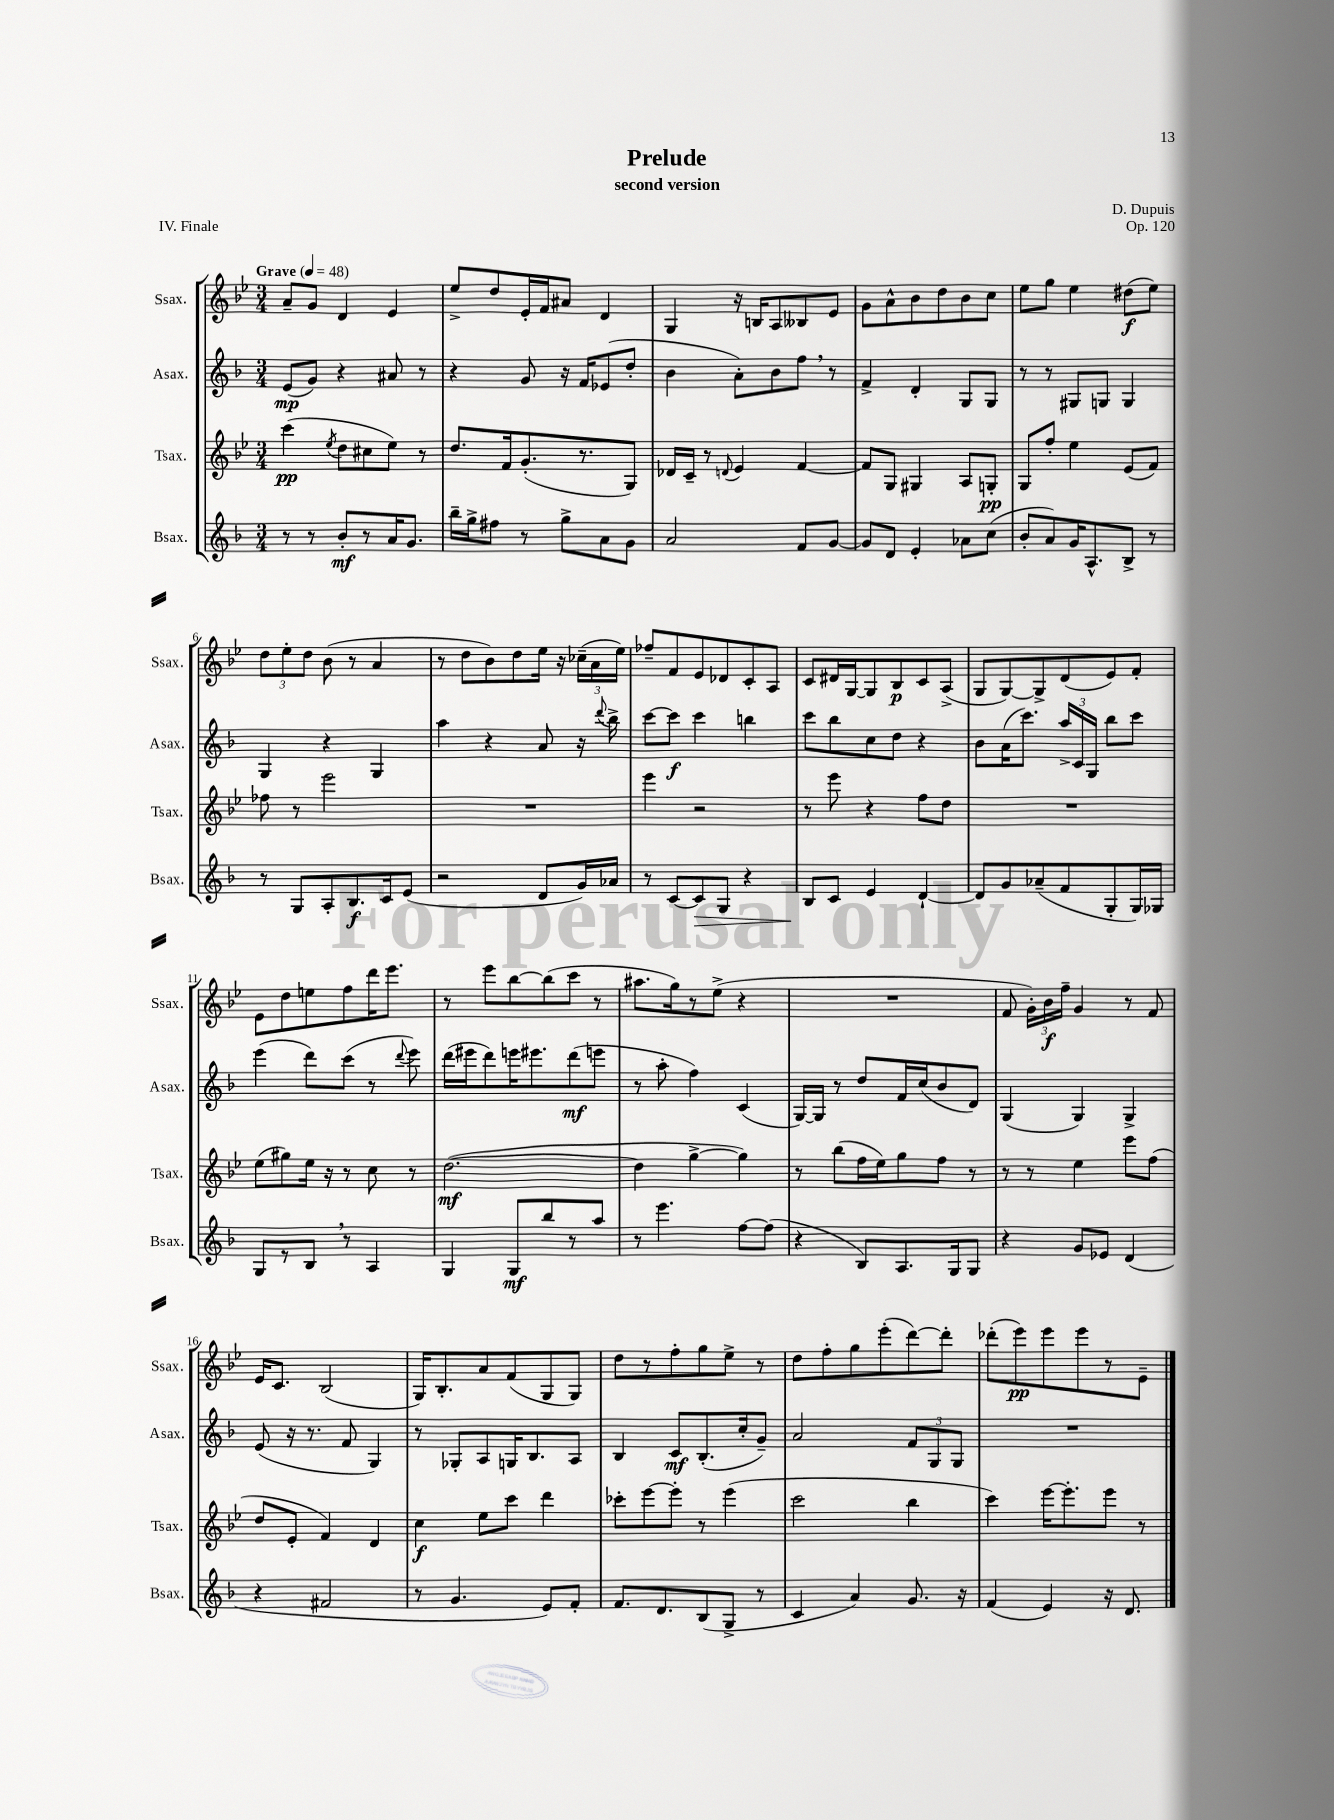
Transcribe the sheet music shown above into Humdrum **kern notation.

**kern	**dynam	**kern	**dynam	**kern	**dynam	**kern	**dynam
*part4	*part4	*part3	*part3	*part2	*part2	*part1	*part1
*staff4	*staff4	*staff3	*staff3	*staff2	*staff2	*staff1	*staff1
*I"Bsax.	*	*I"Tsax.	*	*I"Asax.	*	*I"Ssax.	*
*I'Bsax.	*	*I'Tsax.	*	*I'Asax.	*	*I'Ssax.	*
*clefG2	*	*clefG2	*	*clefG2	*	*clefG2	*
*k[b-]	*	*k[b-e-]	*	*k[b-]	*	*k[b-e-]	*
*M3/4	*	*M3/4	*	*M3/4	*	*M3/4	*
*MM48	*	*MM48	*	*MM48	*	*MM48	*
=1	=1	=1	=1	=1	=1	=1	=1
!	!	!	!	!	!	!LO:TX:a:B:t=Grave	!
8r	.	(4ccc\	pp	(8e/L	mp	8a~/L	.
8r	.	.	.	8g/J)	.	8g/J	.
.	.	8qee-/	.	.	.	.	.
8b-'/L	mf	8dd\L	.	4r	.	4d/	.
8r	.	8cc#X\	.	.	.	.	.
16a/K	.	8ee-\J)	.	8a#X/	.	4e-/	.
8.g/J	.	.	.	.	.	.	.
.	.	8r	.	8r	.	.	.
=2	=2	=2	=2	=2	=2	=2	=2
16bb-~\LL	.	8.dd/L	.	4r	.	8ee-^/L	.
16gg^\J	.	.	.	.	.	.	.
8ff#X\J	.	.	.	.	.	8dd/	.
.	.	16f/k	.	.	.	.	.
8r	.	(8.g'/	.	8g/	.	16e-'/L	.
.	.	.	.	.	.	16f/J	.
8gg^\L	.	.	.	16r	.	8a#X/J	.
.	.	8.r	.	16f/KL	.	.	.
8a\	.	.	.	(8e-X/	.	4d/	.
8g\J	.	8G/J)	.	8dd'/J	.	.	.
=3	=3	=3	=3	=3	=3	=3	=3
2a/	.	16d-X/LL	.	4b-\	.	4G/	.
.	.	16c~/JJ	.	.	.	.	.
.	.	8r	.	.	.	.	.
.	.	8qqdn/	.	.	.	.	.
.	.	4e-/	.	8a'\L)	.	16r	.
.	.	.	.	.	.	16Bn/KL	.
.	.	.	.	8b-\	.	8A/	.
8f/L	.	[4f/	.	8ff,\J	.	8B--X/	.
[8g/J	.	.	.	8r	.	8e-/J	.
=4	=4	=4	=4	=4	=4	=4	=4
8g/L]	.	8f/L]	.	4f^/	.	8g\L	.
8d/J	.	8G/J	.	.	.	8a^^\	.
4e'/	.	4G#X/	.	4d'/	.	8b-\	.
.	.	.	.	.	.	8dd\	.
8a-X\L	.	8A/L	.	8G/L	.	8b-\	.
(8cc\J	.	8Gn'/J	pp	8G/J	.	8cc\J	.
=5	=5	=5	=5	=5	=5	=5	=5
8b-'/L	.	8G/L	.	8r	.	8ee-\L	.
8a/)	.	8ff'/J	.	8r	.	8gg\J	.
16g/K	.	4ee-\	.	8G#X/L	.	4ee-\	.
8.A^^/	.	.	.	.	.	.	.
.	.	.	.	8Gn/J	.	.	.
8B-^/J	.	(8e-/L	.	4G/	.	(8dd#X\L	f
8r	.	8f/J)	.	.	.	8ee-\J)	.
!!LO:LB:g=z
=6	=6	=6	=6	=6	=6	=6	=6
8r	.	8ff-X\	.	4G/	.	12dd\L	.
.	.	.	.	.	.	12ee-'\	.
8G/L	.	8r	.	.	.	.	.
.	.	.	.	.	.	12dd\J	.
8A'/	.	2eee-\	.	4r	.	(8b-\	.
8.B-/	f	.	.	.	.	8r	.
.	.	.	.	4G/	.	4a/	.
16c/k	.	.	.	.	.	.	.
(8e/J	.	.	.	.	.	.	.
=7	=7	=7	=7	=7	=7	=7	=7
2r	.	2.r	.	4aa\	.	8r	.
.	.	.	.	.	.	8dd\L	.
.	.	.	.	4r	.	8b-\)	.
.	.	.	.	.	.	8dd\	.
8d/L	.	.	.	8a/	.	16ee-\Jk	.
.	.	.	.	.	.	16r	.
16g/L)	.	.	.	16r	.	(24cc-X~\LL	.
.	.	.	.	.	.	24a\	.
.	.	.	.	8qqddd/	.	.	.
16a-X/JJ	.	.	.	16bb-^\	.	.	.
.	.	.	.	.	.	24ee-\JJ)	.
=8	=8	=8	=8	=8	=8	=8	=8
8r	.	4eee-\	.	[8ccc\L	.	8ff-X~/L	.
[8c/L	.	.	.	8ccc\J]	f	8f/	.
!	!LO:HP:b	!	!	!	!	!	!
8c/]	>	2r	.	4ccc\	.	8e-/	.
8G/J	.	.	.	.	.	8d-X/	.
4r	.	.	.	4bbn\	.	8c'/	.
.	.	.	.	.	.	8A/J	.
=9	=9	=9	=9	=9	=9	=9	=9
8B-/L	.	8r	.	8ccc\L	.	8c/L	.
8c/J	]	8eee-\	.	8bb-\	.	16d#X/L	.
.	.	.	.	.	.	[16G/J	.
4e/	.	4r	.	8cc\	.	8G/]	.
.	.	.	.	8dd\J	.	8B-/	p
[4d`/	.	8ff\L	.	4r	.	8c/	.
.	.	8dd\J	.	.	.	(8A^/J	.
=10	=10	=10	=10	=10	=10	=10	=10
8d/L]	.	2.r	.	8b-\L	.	8G/L	.
8g/	.	.	.	(16a\K	.	[8G/)	.
.	.	.	.	8.ccc\J)	.	.	.
(8a-X~/	.	.	.	.	.	8G^/]	.
8f/	.	.	.	24aa^/LL	.	(8d/	.
.	.	.	.	24c/	.	.	.
.	.	.	.	24G/JJ	.	.	.
8G'/	.	.	.	8bb-\L	.	8e-/)	.
16G/L)	.	.	.	8ccc\J	.	8f'/J	.
16G-X/JJ	.	.	.	.	.	.	.
!!LO:LB:g=z
=11	=11	=11	=11	=11	=11	=11	=11
8G/L	.	(8ee-\L	.	(4eee\	.	8e-\L	.
8r	.	8gg#X\)	.	.	.	8dd\	.
8B-,/J	.	16ee-\Jk	.	8ddd\L)	.	8een\	.
.	.	16r	.	.	.	.	.
8r	.	8r	.	(8ccc\J	.	8ff\	.
4A/	.	8cc\	.	8r	.	16ddd\K	.
.	.	.	.	.	.	8.eee-\J	.
.	.	.	.	8qqddd/	.	.	.
.	.	8r	.	8eee\)	.	.	.
=12	=12	=12	=12	=12	=12	=12	=12
4G/	.	([2.dd\	mf	(16ddd\LL	.	8r	.
.	.	.	.	16eee#X\J	.	.	.
.	.	.	.	8ddd\)	.	8eee-\L	.
8G/L	mf	.	.	16eeen\K	.	[8bb-\	.
.	.	.	.	8.eee#X\	.	.	.
8bb-/	.	.	.	.	.	(8bb-\]	.
8r	.	.	.	(8ddd\	mf	8ccc\J	.
8aa/J	.	.	.	8eeen\J	.	8r	.
=13	=13	=13	=13	=13	=13	=13	=13
8r	.	4dd\]	.	8r	.	8.aa#X\L	.
4.eee\	.	.	.	8aa'\	.	.	.
.	.	.	.	.	.	16gg\k)	.
.	.	[4gg^\	.	4ff\)	.	8r	.
.	.	.	.	.	.	(8ee-^\J	.
[8ff\L	.	4gg\])	.	(4c/	.	4r	.
(8ff\J]	.	.	.	.	.	.	.
=14	=14	=14	=14	=14	=14	=14	=14
4r	.	8r	.	[16G/LL)	.	2.r	.
.	.	.	.	16G/JJ]	.	.	.
.	.	(8bb-\L	.	8r	.	.	.
8B-/L)	.	16ff\L	.	8dd/L	.	.	.
.	.	16ee-\J)	.	.	.	.	.
8.A/	.	8gg\	.	16f/L	.	.	.
.	.	.	.	(16cc/J	.	.	.
.	.	8ff\J	.	8b-/	.	.	.
16G/k	.	.	.	.	.	.	.
8G/J	.	8r	.	8d/J)	.	.	.
=15	=15	=15	=15	=15	=15	=15	=15
4r	.	8r	.	(4G/	.	8f/	.
.	.	8r	.	.	.	24g'\LL)	.
.	.	.	.	.	.	24b-\	f
.	.	.	.	.	.	24ff~\JJ	.
8g/L	.	4ee-\	.	4G/)	.	4g/	.
8e-X/J	.	.	.	.	.	.	.
(4d/	.	8eee-\L	.	4G^/	.	8r	.
.	.	(8ff\J	.	.	.	8f/	.
!!LO:LB:g=z
=16	=16	=16	=16	=16	=16	=16	=16
4r	.	8dd/L	.	(8e/	.	16e-/KL	.
.	.	.	.	.	.	8.c/J	.
.	.	8e-'/J	.	16r	.	.	.
.	.	.	.	8.r	.	.	.
2f#X/	.	4f/)	.	.	.	(2B-/	.
.	.	.	.	8f/	.	.	.
.	.	4d/	.	4G/)	.	.	.
=17	=17	=17	=17	=17	=17	=17	=17
8r	.	4cc\	f	8r	.	16G/KL)	.
.	.	.	.	.	.	8.B-'/	.
4.g/	.	.	.	8G-X'/L	.	.	.
.	.	8ee-\L	.	8A/	.	8a/	.
.	.	8ccc\J	.	16Gn/K	.	(8f/	.
.	.	.	.	8.B-/	.	.	.
8e/L)	.	4ddd\	.	.	.	8G/	.
8f'/J	.	.	.	8A/J	.	8G/J)	.
=18	=18	=18	=18	=18	=18	=18	=18
8.f/L	.	8ccc-X'\L	.	4B-/	.	8dd\L	.
.	.	[8eee-\	.	.	.	8r	.
8.d/	.	.	.	.	.	.	.
.	.	8eee-'\J]	.	8c/L	mf	8ff'\	.
(8B-/	.	8r	.	(8.B-'/	.	8gg\	.
8G^/J	.	(4eee-\	.	.	.	8ee-^\J	.
.	.	.	.	16cc'/k	.	.	.
8r	.	.	.	8g~/J)	.	8r	.
=19	=19	=19	=19	=19	=19	=19	=19
4c/	.	2ccc\	.	2a/	.	8dd\L	.
.	.	.	.	.	.	8ff'\	.
4a/)	.	.	.	.	.	8gg\	.
.	.	.	.	.	.	(8eee-'\	.
8.g/	.	4bb-\	.	12f/L	.	[8ddd\)	.
.	.	.	.	12G/	.	.	.
.	.	.	.	.	.	8ddd'\J]	.
.	.	.	.	12G/J	.	.	.
16r	.	.	.	.	.	.	.
=20	=20	=20	=20	=20	=20	=20	=20
(4f/	.	4ccc\)	.	2.r	.	(8ddd-X'\L	.
.	.	.	.	.	.	8eee-\)	pp
4e/)	.	[16eee-\KL	.	.	.	8eee-\	.
.	.	8.eee-'\]	.	.	.	.	.
.	.	.	.	.	.	8eee-\	.
16r	.	8eee-\J	.	.	.	8r	.
8.d/	.	.	.	.	.	.	.
.	.	8r	.	.	.	8e-~\J	.
==	==	==	==	==	==	==	==
*-	*-	*-	*-	*-	*-	*-	*-
